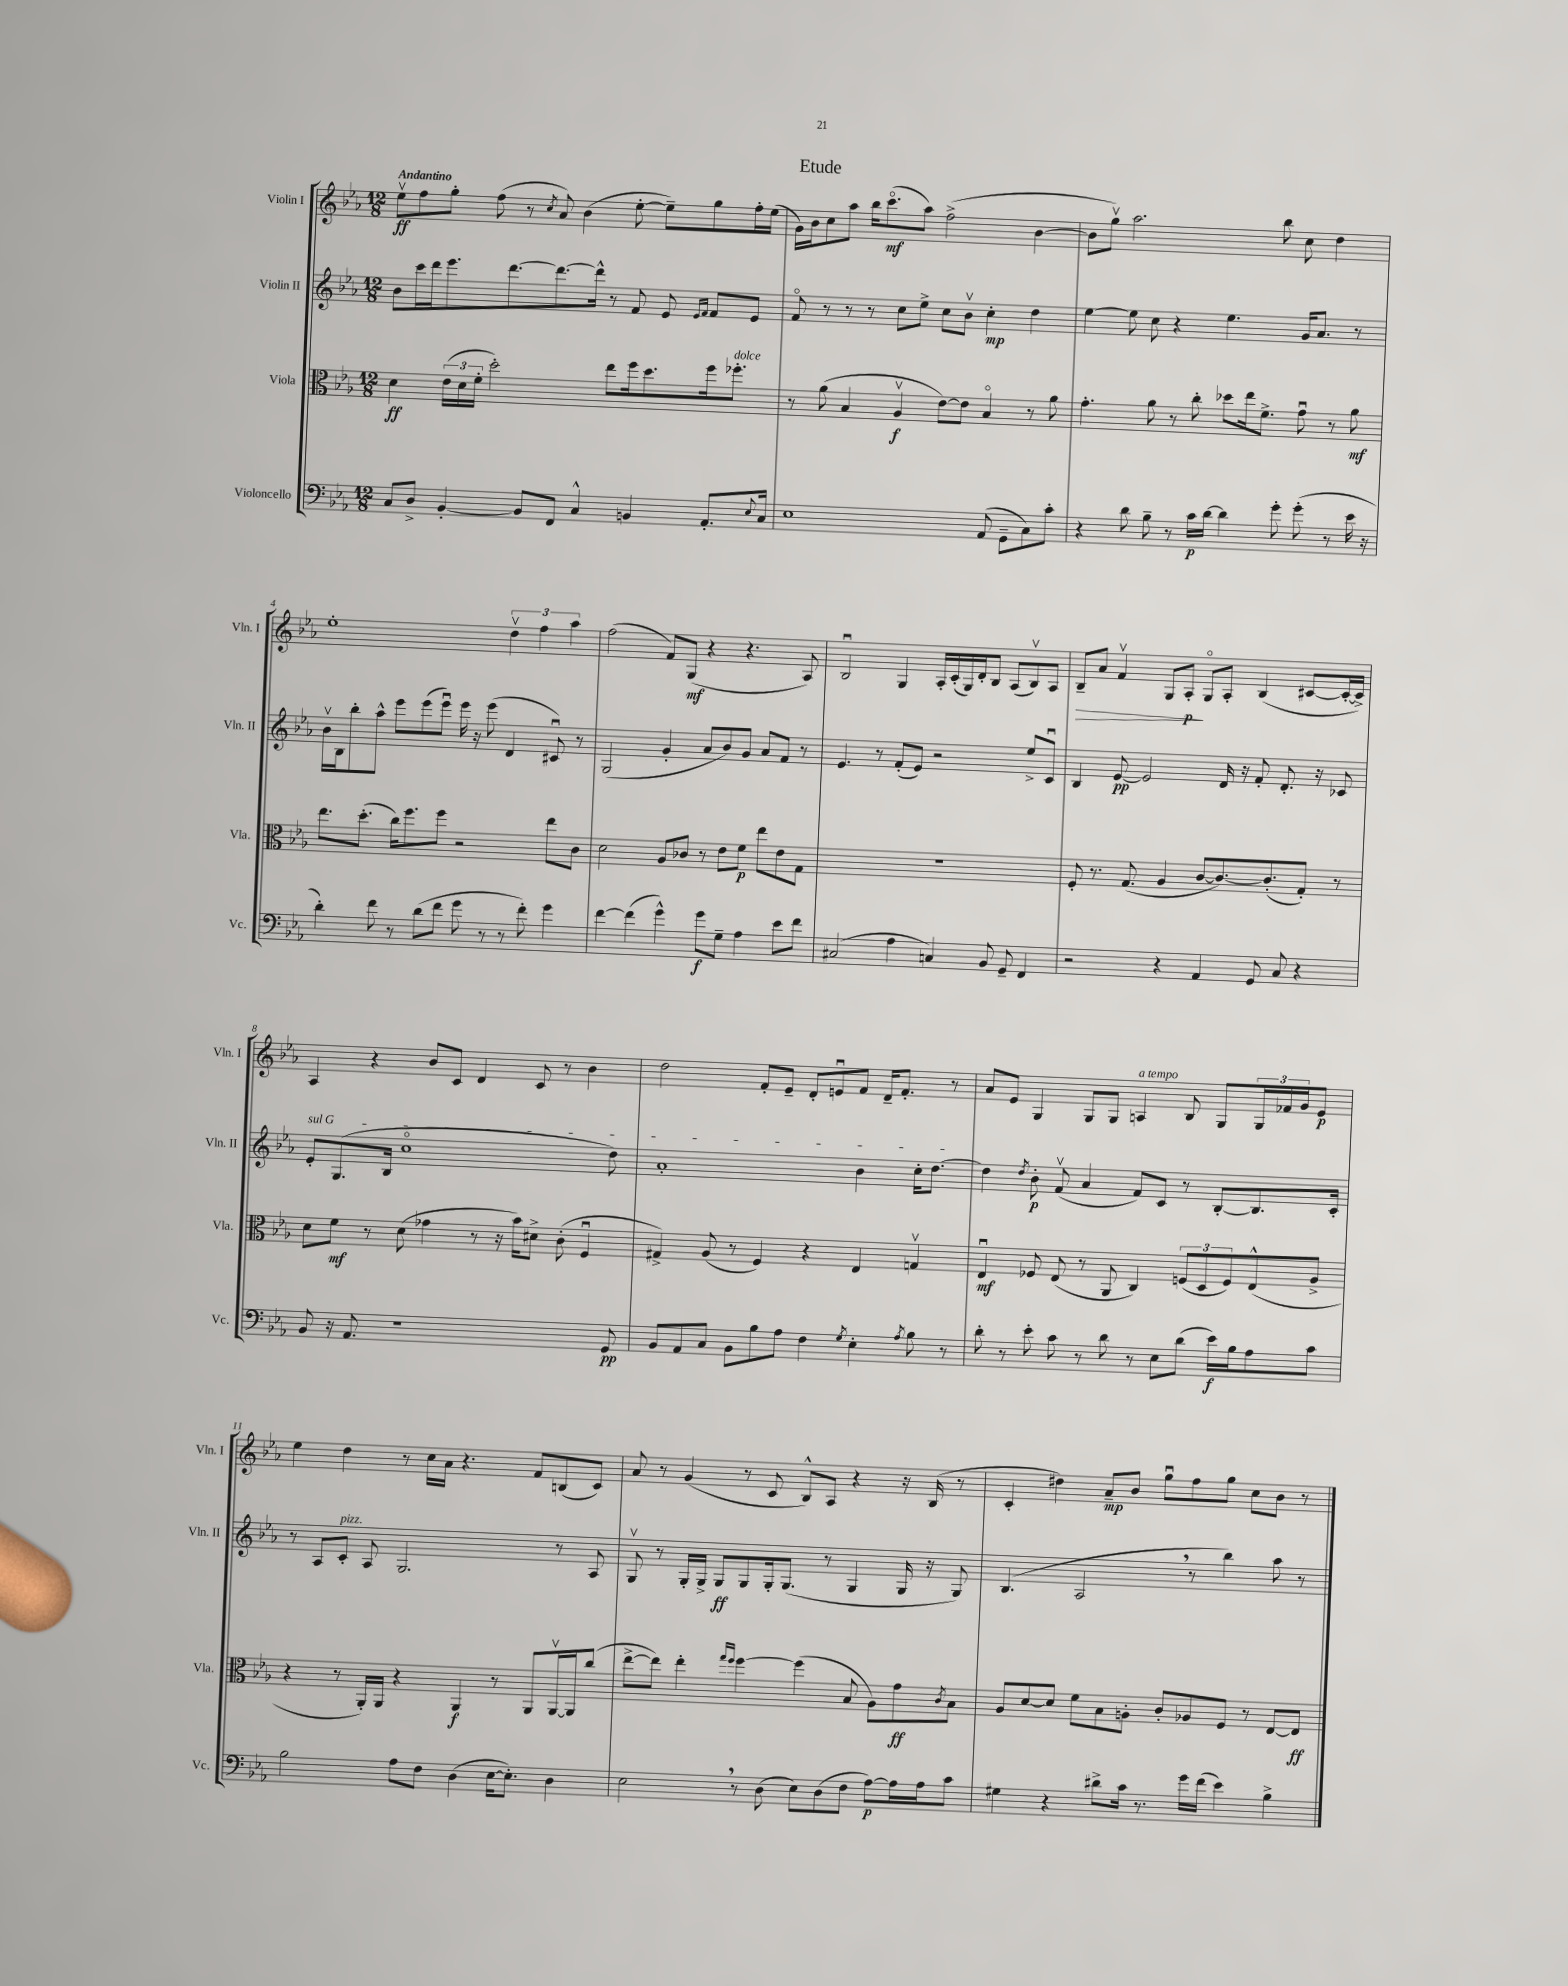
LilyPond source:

\header { title = "Etude" }
<<
\new StaffGroup <<
\new Staff = "s0" \with { instrumentName = "Violin I" shortInstrumentName = "Vln. I" } {
    \clef treble \key ees \major \numericTimeSignature \time 12/8 \tempo "Andantino"
    ees''8\upbow\ff f''8 g''8-. f''8( r8 \acciaccatura { c''8 } aes'8) bes'4( ees''8~-. ees''8--) g''8 f''16-. ees''16( |
    g'16) bes'16 c''8 aes''8 bes''16 c'''8.\flageolet\mf( aes''8) f''2->( bes'4~ |
    bes'8 g''8\upbow) aes''2. bes''8 c''8 d''4 |
    ees''1-. \tuplet 3/2 { d''4\upbow f''4 aes''4 } |
    f''2( f'8) g8\mf( r4 r4. aes8) |
    bes2\downbow g4 aes16-. c'16-.( g16) d'16-. bes8 aes8( bes8\upbow) aes8 |
    bes8--\> aes'8 f'4\upbow g8 aes8-.\p\! g8\flageolet aes8-. bes4( cis'8~ cis'16~-. cis'16->) |
    aes4 r4 bes'8 c'8 d'4 c'8 r8 bes'4 |
    d''2 f'8-. ees'8-- d'8-. e'8\downbow f'8 d'16-- f'8.-. r8 |
    aes'8 ees'8 g4 g8 g8 a4^\markup { \italic "a tempo" } bes8 g8 \tuplet 3/2 { g16 fes'16 g'16 } ees'8\p |
    ees''4 d''4 r8 c''16 aes'16 r4. f'8 b8( c'8) |
    aes'8 r8 g'4( r8 c'8 bes8-^) aes8 r4 r16 bes16( r8 |
    c'4-. dis''4) aes'8--\mp bes'8 g''8\downbow f''8 g''8 c''8 bes'8 r8 \bar "|." |
}
\new Staff = "s1" \with { instrumentName = "Violin II" shortInstrumentName = "Vln. II" } {
    \clef treble \key ees \major \numericTimeSignature \time 12/8
    bes'8 c'''16 d'''16 ees'''8. d'''8.~ d'''8.~ d'''16-^ r8 f'8 ees'8 \grace { ees'16 f'16 } f'8 ees'8 |
    f'8\flageolet r8 r8 r8 c''8 ees''8-> c''8 bes'8\upbow c''4-.\mp d''4 |
    ees''4~ ees''8 c''8 r4 ees''4. g'16 aes'8. r8 |
    bes'16\upbow bes16 bes''8-. aes''8-^ ees'''8 ees'''8( ees'''8\downbow) ees'''16 r16 ees'''8( d'4 cis'8\downbow) r8 |
    g2( g'4-. aes'8 bes'8) g'8 aes'8 f'8 r8 |
    ees'4. r8 f'8-.( ees'8) r2 ees''8-> c'8\downbow |
    bes4 ees'8~\pp ees'2 d'16 r16 f'8-. d'8.-. r16 ces'8 |
    \once \override TextSpanner.bound-details.left.text = \markup { \italic "sul G" } ees'8-.\startTextSpan g8.( bes16 c''1\flageolet d''8) |
    aes'1-. bes'4 c''16-. d''8.~\stopTextSpan |
    d''4 \acciaccatura { d''8 } bes'8-.\p f'8\upbow( aes'4 f'8) c'8 r8 bes8~-. bes8. c'16-. |
    r8 aes8 c'8-.^\markup { \italic "pizz." } aes8 g2. r8 aes8 |
    g8\upbow r8 g16-. g16-> g8\ff g8 g16-. g8.( r8 g4 g16 r16 g8) |
    bes4.( aes2 \breathe r8 bes''4) aes''8 r8 \bar "|." |
}
\new Staff = "s2" \with { instrumentName = "Viola" shortInstrumentName = "Vla." } {
    \clef alto \key ees \major \numericTimeSignature \time 12/8
    d'4\ff \tuplet 3/2 { ees'16( d'16 f'16-. } d''2-.) ees''8 f''16 d''8. f''16 fes''8.-.^\markup { \italic "dolce" } |
    r8 aes'8( bes4 aes4\upbow\f ees'8~) ees'8 bes4\flageolet r8 aes'8 |
    g'4.-. aes'8 r8 c''8-. des''8 ees''16 f'8.-> g'8\downbow r8 aes'8\mf |
    ees''8. d''8.-.( c''16) f''8. f''8 r2 ees''8 c'8 |
    d'2 aes8 ces'8 r8 ees'8 f'8\p ees''8 ees'8 g8 |
    R1. |
    f8-. r8. g8.( aes4 c'8~ c'8.~) c'8.-.( g8-.) r8 |
    d'8 f'8\mf r8 d'8( ges'4 r8 r16 bes'16) dis'8-> c'8-.( f4\downbow |
    gis4->) aes8( r8 f4) r4 ees4 g4\upbow |
    ees4\downbow\mf fes8 ees8( r8 aes,8 c4) \tuplet 3/2 { f8( d8 f8) } ees8-^( aes8-> |
    r4 r8 aes,16-.) aes,16 r4 aes,4\f r8 aes,8 aes,16~\upbow aes,16 c''8( |
    ees''8~-> ees''8) ees''4-. \grace { g''16 f''16 } f''4~ f''4( bes8 aes8) g'8\ff \acciaccatura { c'8 } bes8 |
    aes8 d'8~ d'8 f'8 bes8 a8-. c'8-. aes8 f8 r8 ees8~ ees8\ff \bar "|." |
}
\new Staff = "s3" \with { instrumentName = "Violoncello" shortInstrumentName = "Vc." } {
    \clef bass \key ees \major \numericTimeSignature \time 12/8
    c8 d8-> bes,4~-. bes,8 f,8 c4-^ b,4 aes,8.-. \appoggiatura { ees8 } c16 |
    ees1 aes,8( g,8-- c8) c'8-. |
    r4 d'8 bes8-- r8 c'16\p d'16~ d'4 g'8-. g'8-.( r8 ees'16 r16 |
    d'4-.) f'8 r8 d'8( f'8 g'8 r8 r8 f'8-.) g'4 |
    f'4~ f'4( g'4-^) g'8\f g8-- aes4 ees'8 f'8 |
    cis2( aes4 c4) bes,8 g,8-- f,4 |
    r2 r4 aes,4 g,8 c8 r4 |
    bes,8 r16 aes,8. r1 g,8\pp |
    bes,8 aes,8 c8 bes,8 bes8 aes8 f4 \acciaccatura { g8 } ees4-. \acciaccatura { aes8 } bes8 r8 |
    d'8-. r8 ees'8-. c'8 r8 d'8 r8 ees8 d'8( ees'16\f) bes16 aes8 c'8 |
    bes2 aes8 f8 d4( ees16~ ees8.-.) d4 |
    ees2 \breathe r8 d8( ees8) d8( f8 aes8~\p) aes16 aes16 c'8 |
    gis4 r4 dis'8-> c'16 r8. g'16 f'16( ees'4) bes4-> \bar "|." |
}
>>
>>
